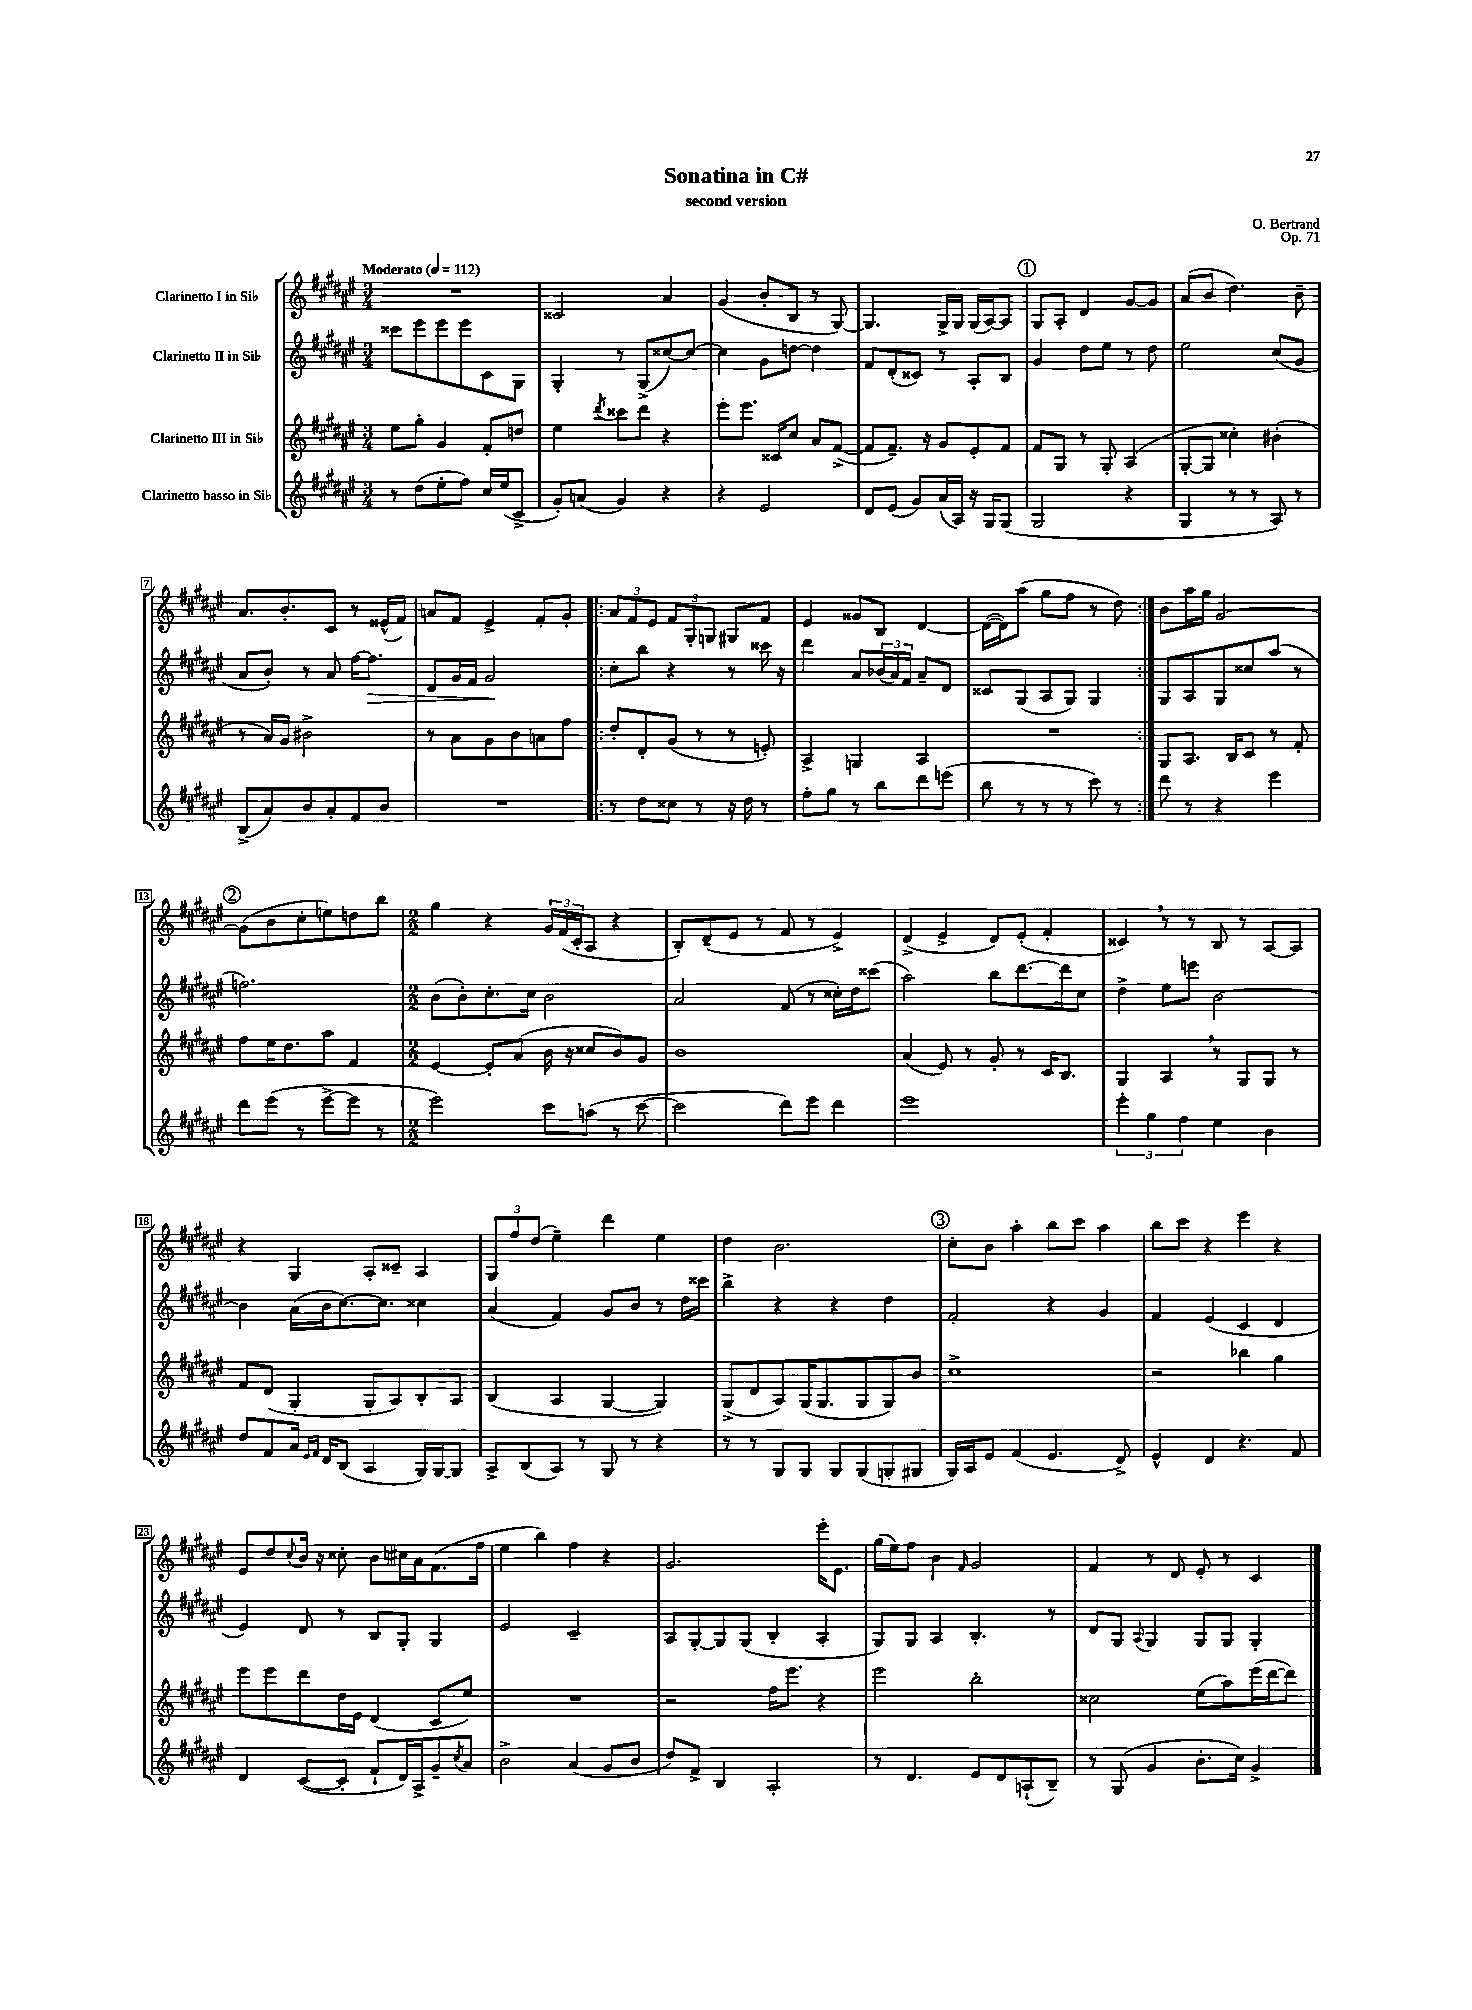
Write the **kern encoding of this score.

**kern	**kern	**kern	**kern
*staff4	*staff3	*staff2	*staff1
*clefG2	*clefG2	*clefG2	*clefG2
*k[f#c#g#d#a#e#]	*k[f#c#g#d#a#e#]	*k[f#c#g#d#a#e#]	*k[f#c#g#d#a#e#]
*M3/4	*M3/4	*M3/4	*M3/4
*MM112	*MM112	*MM112	*MM112
8r	8ee#	8ccc##	2.r
(8dd#	8gg#'	8eee#	.
8ee#'	4g#	8eee#	.
8ff#)	.	8eee#	.
16cc#	8f#'	8c#	.
(16ee#	.	.	.
8c#^	8dd	8G#	.
=	=	=	=
8g#')	4ee#	4G#'	2c##
(8a	.	.	.
.	8qddd#	.	.
4g#)	8ccc##	8r	.
.	8ddd#	(8G#^	.
4r	4r	[8cc##)	4a#
.	.	8cc##_	.
=	=	=	=
4r	8eee#'	4cc##]	(4g#
.	8.eee#	.	.
2e#	.	8g#	8b'
.	16c##	.	.
.	8cc#	[8dd	8B
.	8a#	4dd]	8r
.	([8f#^	.	[8G#)
=	=	=	=
8d#	8f#]	8f#	4.G#]
(8e#	8.f#~)	(8d#'	.
8g#)	.	8c##)	.
.	16r	.	.
(16a#	8g#	8r	16G#^
16A#)	.	.	16G#
16r	8e#'	8A#'	(16G#
16G#	.	.	[16A#)
(8G#	8f#	8B	8A#]
=	=	=	=
2G#	8f#	4g#	8G#
.	8G#	.	8A#'
.	8r	8dd#	4d#
.	8G#'	8ee#	.
4r	(4A#	8r	[8g#
.	.	8dd#	8g#]
=	=	=	=
4G#	[8G#'	2ee#	(8a#
.	8G#]	.	8b
8r	4cc##')	.	4.dd#)
8r	.	.	.
8A#)	(4b#'	(8cc#	.
8r	.	8g#	8b~
=	=	=	=
(8B^	8r	8a#	8.a#
8a#)	16a#)	8b')	.
.	16g#	.	8.b'
8b	2b#^	8r	.
8a#'	.	8a#	8c#
8f#	.	[16ff#	8r
.	.	8.ff#]	.
8b	.	.	(16e##^^
.	.	.	16f#)
=	=	=	=
2.r	8r	8d#	8a
.	8a#	16g#	8f#
.	.	16f#	.
.	8g#	2g#	4e#^
.	8b	.	.
.	8a	.	8f#'
.	8ff#	.	8g#'
=!|:	=!|:	=!|:	=!|:
8r	8dd#'	8cc#'	12a#
.	.	.	12f#
8dd#	8d#'	8bb	.
.	.	.	12e#
8cc##	(8g#	4r	12f#
.	.	.	12G#'
8r	8r	.	.
.	.	.	12G
16r	8r	8r	8G#
16dd#	.	.	.
8r	8e')	16ccc##	8f#
.	.	16r	.
=	=	=	=
8ff#'	4A#^	4ddd#	4e#
8gg#	.	.	.
8r	4G	8a#	8g##
8bb	.	(24b-	8B
.	.	24a#)	.
.	.	24f#	.
8ddd#	4A#	8a#~	[4d#
(8eee	.	8d#	.
=	=	=	=
8bb	2.r	8c##	(16d#_
.	.	.	16d#])
8r	.	(8G#	(8aa#
8r	.	8A#	8gg#
8r	.	8G#)	8ff#
8ccc#)	.	4G#	8r
8r	.	.	8dd#)
=:|!	=:|!	=:|!	=:|!
8ddd#	8G#	8G#	8b
8r	8.A#	8A#	16aa#
.	.	.	16gg#
4r	.	8G#	[2g#
.	16B	.	.
.	8c#	8cc##	.
4eee#	8r	(8aa#	.
.	8f#'	8r	.
=	=	=	=
8ddd#	8ff#	2.ff)	(8g#]
(8eee#	16ee#	.	8b
.	8.dd#	.	.
8r	.	.	8cc#'
[8eee#^	8aa#	.	8ee)
8eee#]	4f#	.	8dd
8r	.	.	8bb
=	=	=	=
*M2/2	*M2/2	*M2/2	*M2/2
2eee#)	[4e#	(8b	4gg#
.	.	8b')	.
.	8e#']	8.cc#'	4r
.	(8a#	.	.
.	.	16cc#	.
8ccc#	16b	2b	24g#
.	.	.	(24f#
.	16r	.	.
.	.	.	24c#'
(8aa	8cc##	.	8A#
8r	8b)	.	4r
[8ccc#	8g#	.	.
=	=	=	=
2ccc#]	1b	2a#	8B')
.	.	.	(8d#~
.	.	.	8e#
.	.	.	8r
8ddd#)	.	(8f#	8f#
8eee#	.	8r	8r
4ddd#	.	16cc##')	4e#^)
.	.	16dd#	.
.	.	(8ccc##	.
=	=	=	=
1eee#	(4a#	2aa#)	(4d#^
.	8e#)	.	4e#^
.	8r	.	.
.	8g#'	8bb	8d#)
.	8r	[8.ddd#	(8e#'
.	16c#	.	4f#'
.	8.B	16ddd#]	.
.	.	8cc#	.
=	=	=	=
6eee#'	4G#	4dd#^	4c##)
6gg#	.	.	.
.	4A#	8ee#	8r
6ff#	.	.	.
.	.	8eee	8r
4ee#	8r	[2b	8B
.	8G#	.	8r
4b	8G#	.	[8A#
.	8r	.	8A#]
=	=	=	=
8dd#	8f#	4b]	4r
8f#	(8d#	.	.
16a#	4G#'	(16a#	4G#
16qqe#	.	.	.
16qqf#	.	.	.
16d#	.	16b	.
(8B	.	[8.cc#)	.
4A#	8G#'	.	8A#'
.	.	8.cc#]	.
.	8A#)	.	8c##~
16G#)	8B'	4cc##	4A#
[16G#	.	.	.
8G#]	8A#	.	.
=	=	=	=
8A#^	(4B	(4a#	12G#
.	.	.	12ff#
(8B	.	.	.
.	.	.	(12dd#
8A#)	4A#	4f#)	4ee#~)
8r	.	.	.
8G#	[4G#	8g#	4ddd#
8r	.	8b	.
4r	4G#])	8r	4ee#
.	.	16dd#	.
.	.	16ccc##	.
=	=	=	=
8r	(8G#^	4bb^	4dd#
8r	8d#	.	.
8G#	8A#)	4r	2.b
8G#	(16G#	.	.
.	8.G#	.	.
8G#	.	4r	.
(8G#	8G#	.	.
8G'	8G#)	4dd#	.
8G#	8b	.	.
=	=	=	=
16G#)	1cc#^	2f#'	8cc#'
16A#	.	.	.
8e#	.	.	8b
(4f#	.	.	4aa#'
4.e#	.	4r	8bb
.	.	.	8ccc#
.	.	4g#	4aa#
8d#^)	.	.	.
=	=	=	=
4e#^^	2r	4f#	8bb
.	.	.	8ccc#
4d#	.	(4e#	4r
4.r	4bb-	4c#	4eee#
.	4gg#	4d#	4r
8f#	.	.	.
=	=	=	=
4d#	8eee#	4e#)	8e#
.	8eee#	.	8dd#
.	.	.	8qqcc#
([8c#	8ddd#	8d#	16b
.	.	.	16r
8c#']	16dd#	8r	8cc##'
.	16e#	.	.
8f#`	(4d#	8B	8b
16d#)	.	8G#'	16cc#
16A#^	.	.	16a#
8g#~	8c#	4G#	(8.f#
8qcc#	.	.	.
8a#	8ee#)	.	.
.	.	.	16ff#
=	=	=	=
2b^	1r	2e#	4ee#
.	.	.	4bb)
(4a#	.	2c#~	4ff#
8g#	.	.	4r
8b	.	.	.
=	=	=	=
8dd#)	2r	8A#	2.g#
8f#^	.	[8G#'	.
4B	.	8G#]	.
.	.	(8G#	.
2A#'	16ff#	4B'	.
.	8.eee#	.	.
.	4r	4A#'	16eee#'
.	.	.	8.e#
=	=	=	=
8r	2eee#	8G#)	(16gg#
.	.	.	16ee#)
4.d#	.	8G#	8ff#
.	.	4A#	4b
.	.	.	16qqf#
8e#	2bb'	4.B'	2g#
8d#	.	.	.
(8A`	.	.	.
8B~)	.	8r	.
=	=	=	=
8r	2cc##	8d#	4f#
(8G#	.	8G#	.
.	.	8qqA#	.
4g#	.	4G#	8r
.	.	.	8d#
8.b'	(8ee#	8G#	8e#'
.	8aa#)	8G#	8r
16cc#)	.	.	.
4g#^	(16eee#	4G#'	4c#
.	[16ddd#	.	.
.	8ddd#])	.	.
==	==	==	==
*-	*-	*-	*-
